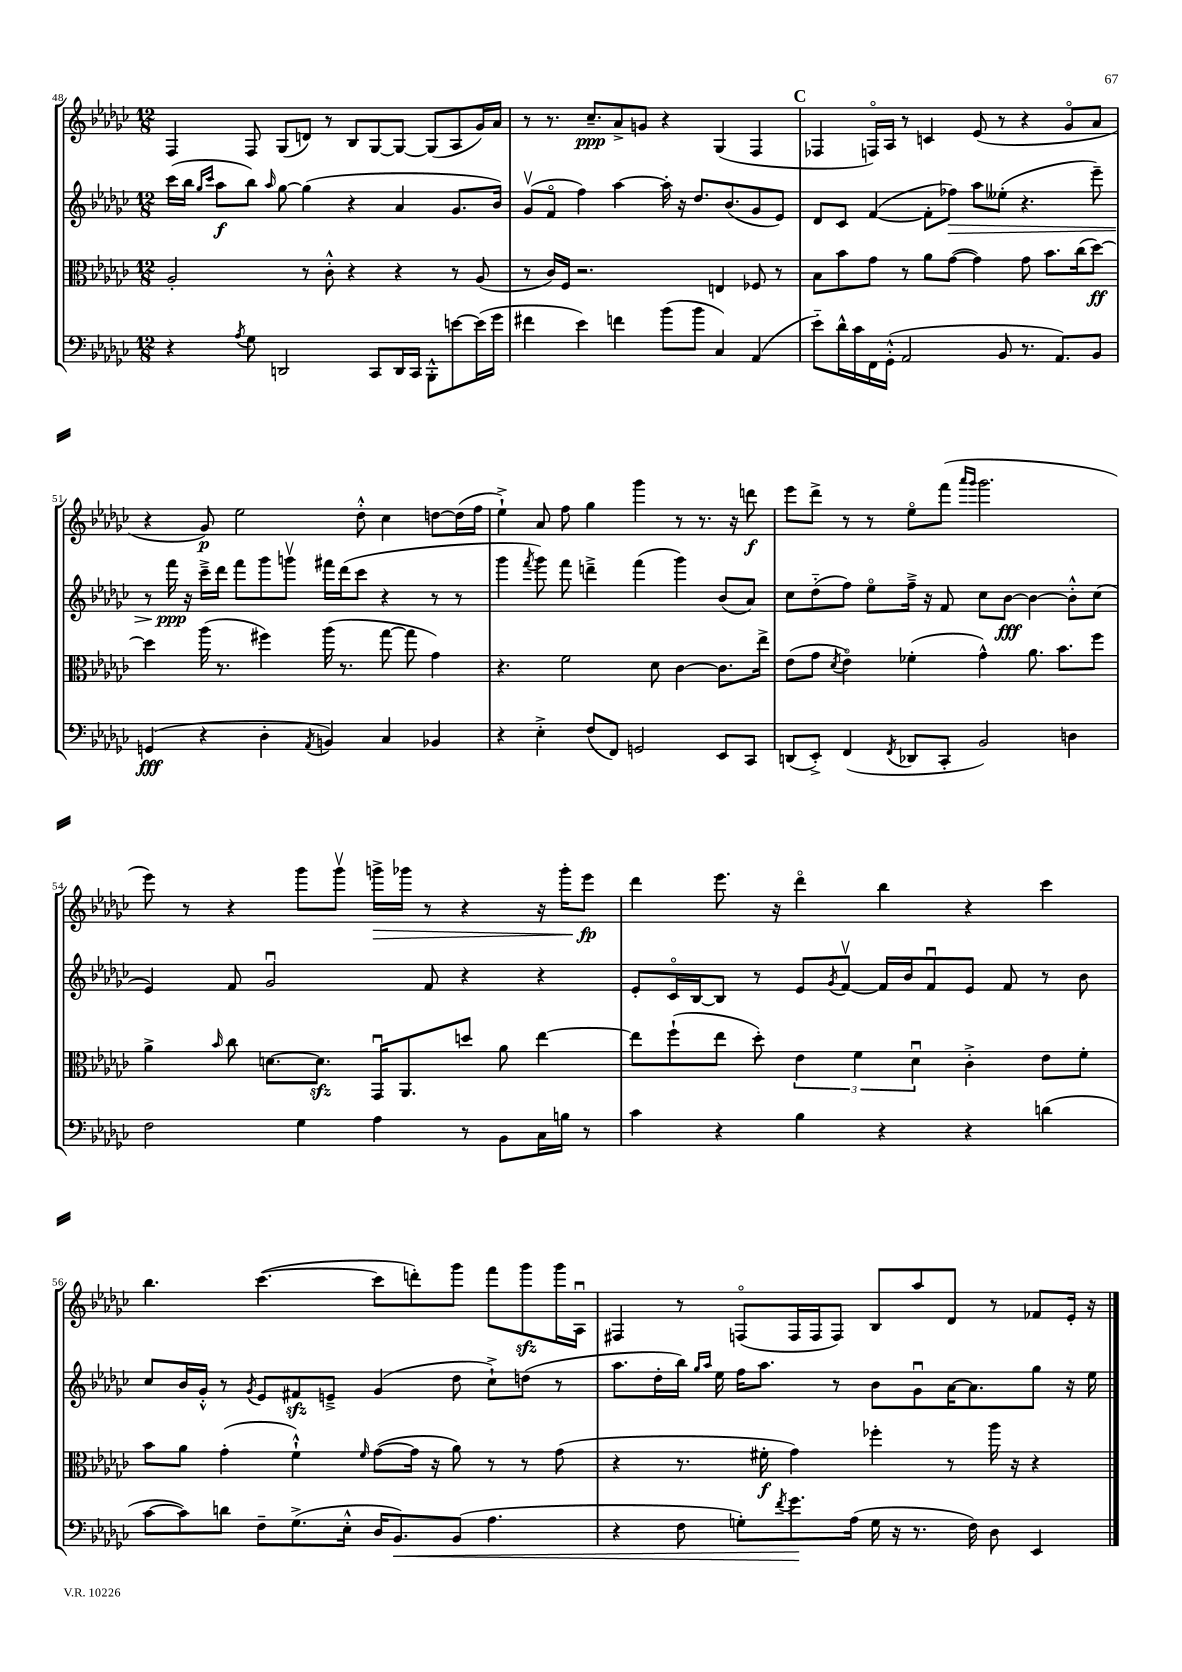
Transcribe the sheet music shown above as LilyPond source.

<<
\new StaffGroup <<
\new Staff = "s0" {
    \clef treble \key ges \major \numericTimeSignature \time 12/8
    f4 f8 ges8( d'8) r8 bes8 ges8~ ges8~ ges8( aes8 ges'16) aes'16 |
    r8 r8. ces''8.--\ppp aes'8-> g'8 r4 ges4( f4 |
    \mark \markup { \bold "C" } fes4 f16\flageolet) aes16 r8 c'4 ees'8( r8 r4 ges'8\flageolet aes'8 |
    r4 ges'8\p) ees''2 des''8-.-^ ces''4 d''8~ d''16( f''16 |
    ees''4-!->) aes'8 f''8 ges''4 ges'''4 r8 r8. r16 d'''8\f |
    ees'''8 des'''8-> r8 r8 ees''8\flageolet f'''8( \grace { aes'''16 ges'''16 } ges'''2. |
    ees'''8) r8 r4 ges'''8 ges'''8\upbow g'''16->\> ges'''16 r8 r4 r16 ges'''16-. ees'''8\fp\! |
    des'''4 ees'''8. r16 des'''4\flageolet bes''4 r4 ces'''4 |
    bes''4. ces'''4.~( ces'''8 d'''8-.) ges'''8 f'''8 ges'''8\sfz ges'''16 aes16\downbow |
    fis4 r8 f8\flageolet( f16 f16 f8) bes8 aes''8 des'8 r8 fes'8 ees'16-. r16 \bar "|." |
}
\new Staff = "s1" {
    \clef treble \key ges \major \numericTimeSignature \time 12/8
    ces'''16( bes''16 \grace { ges''16 ces'''16 } aes''8\f bes''8) \grace { aes''16 } ges''8~ ges''4( r4 aes'4 ges'8. bes'16) |
    ges'8\upbow( f'8\flageolet f''4) aes''4~ aes''16-. r16 des''8. bes'8.( ges'8 ees'8) |
    \mark \markup { \bold "C" } des'8 ces'8 f'4~( f'8-. fes''8\>) aes''8 eeses''8-.( r4. ees'''8--) |
    r8 f'''16\ppp\! r16 ces'''16---> des'''16 f'''8 ges'''8 g'''8\upbow fis'''16 des'''16( ces'''8 r4 r8 r8 |
    ges'''4 \acciaccatura { f'''8 } ges'''8) f'''8 d'''4---> f'''4( ges'''4) bes'8( aes'8) |
    ces''8 des''8-_( f''8) ees''8\flageolet f''16---> r16 f'8 ces''8 bes'8~\fff bes'4~ bes'8-.-^ ces''8( |
    ees'4) f'8 ges'2\downbow f'8 r4 r4 |
    ees'8-. ces'16\flageolet bes16~ bes8 r8 ees'8 \acciaccatura { ges'8 } f'8~\upbow f'16 bes'16 f'8\downbow ees'8 f'8 r8 bes'8 |
    ces''8 bes'16 ges'16-.-^ r8 \acciaccatura { ges'8 } ees'8 fis'8\sfz e'8---> ges'4( des''8 ces''8-!->) d''8( r8 |
    aes''8. des''16-. bes''16) \grace { ges''16 aes''16 } ees''16 f''16 aes''8. r8 bes'8 ges'8\downbow aes'16~ aes'8. ges''8 r16 ees''16 \bar "|." |
}
\new Staff = "s2" {
    \clef alto \key ges \major \numericTimeSignature \time 12/8
    aes2-. r8 ces'8-.-^ r4 r4 r8 aes8( |
    r8 ces'16) f16 r2. e4 fes8 r8 |
    \mark \markup { \bold "C" } bes8 bes'8 ges'8 r8 aes'8 ges'8~( ges'4) ges'8 bes'8. ces''16( des''8~\ff) |
    des''4 aes''16( r8. fis''4) aes''16( r8. ges''8~ ges''8 ges'4) |
    r4. f'2 des'8 ces'4~ ces'8. ees''16-> |
    ees'8( ges'8 \acciaccatura { des'8 } ees'4\flageolet) fes'4-.( ges'4-^) aes'8. bes'8. f''8 |
    aes'4-> \grace { bes'16 } ces''8 d'8.~ d'8.\sfz ges,16\downbow aes,8. d''8 aes'8 ees''4~ |
    ees''8 f''8-!( ees''8 des''8-.) \tuplet 3/2 { ees'4 f'4 des'4\downbow } ces'4-.-> ees'8 f'8-. |
    bes'8 aes'8 ges'4-.( f'4-!-^) \grace { f'16 } ges'8~( ges'16 r16 aes'8) r8 r8 ges'8( |
    r4 r8. fis'16-.\f ges'4) fes''4-. r8 aes''16 r16 r4 \bar "|." |
}
\new Staff = "s3" {
    \clef bass \key ges \major \numericTimeSignature \time 12/8
    r4 \acciaccatura { aes8 } ges8 d,2 ces,8 d,16 ces,16 bes,,8-.-^ e'8~ e'16( ges'16 |
    fis'4 ees'4) f'4 bes'8( bes'8 ces4) aes,4( |
    \mark \markup { \bold "C" } ees'8-_) des'16-^ ces'16 f,16 ges,16-.-^( aes,2 bes,8 r8. aes,8.) bes,8 |
    g,4\fff( r4 des4-. \acciaccatura { aes,8 } b,4) ces4 bes,4 |
    r4 ees4-.-> f8( f,8) g,2 ees,8 ces,8 |
    d,8( ees,8-.->) f,4( \acciaccatura { f,8 } des,8 ces,8-. bes,2) d4 |
    f2 ges4 aes4 r8 bes,8 ces16 b16 r8 |
    ces'4 r4 bes4 r4 r4 d'4( |
    ces'8~ ces'8) d'8 f8-- ges8.->( ees16-.-^ des16 bes,8.\<) bes,8( aes4. |
    r4 f8 g8-.) \acciaccatura { f'8 } ges'8.\! aes16( g16 r16 r8. f16) des8 ees,4 \bar "|." |
}
>>
>>
\layout { \context { \Score currentBarNumber = #48 } }
